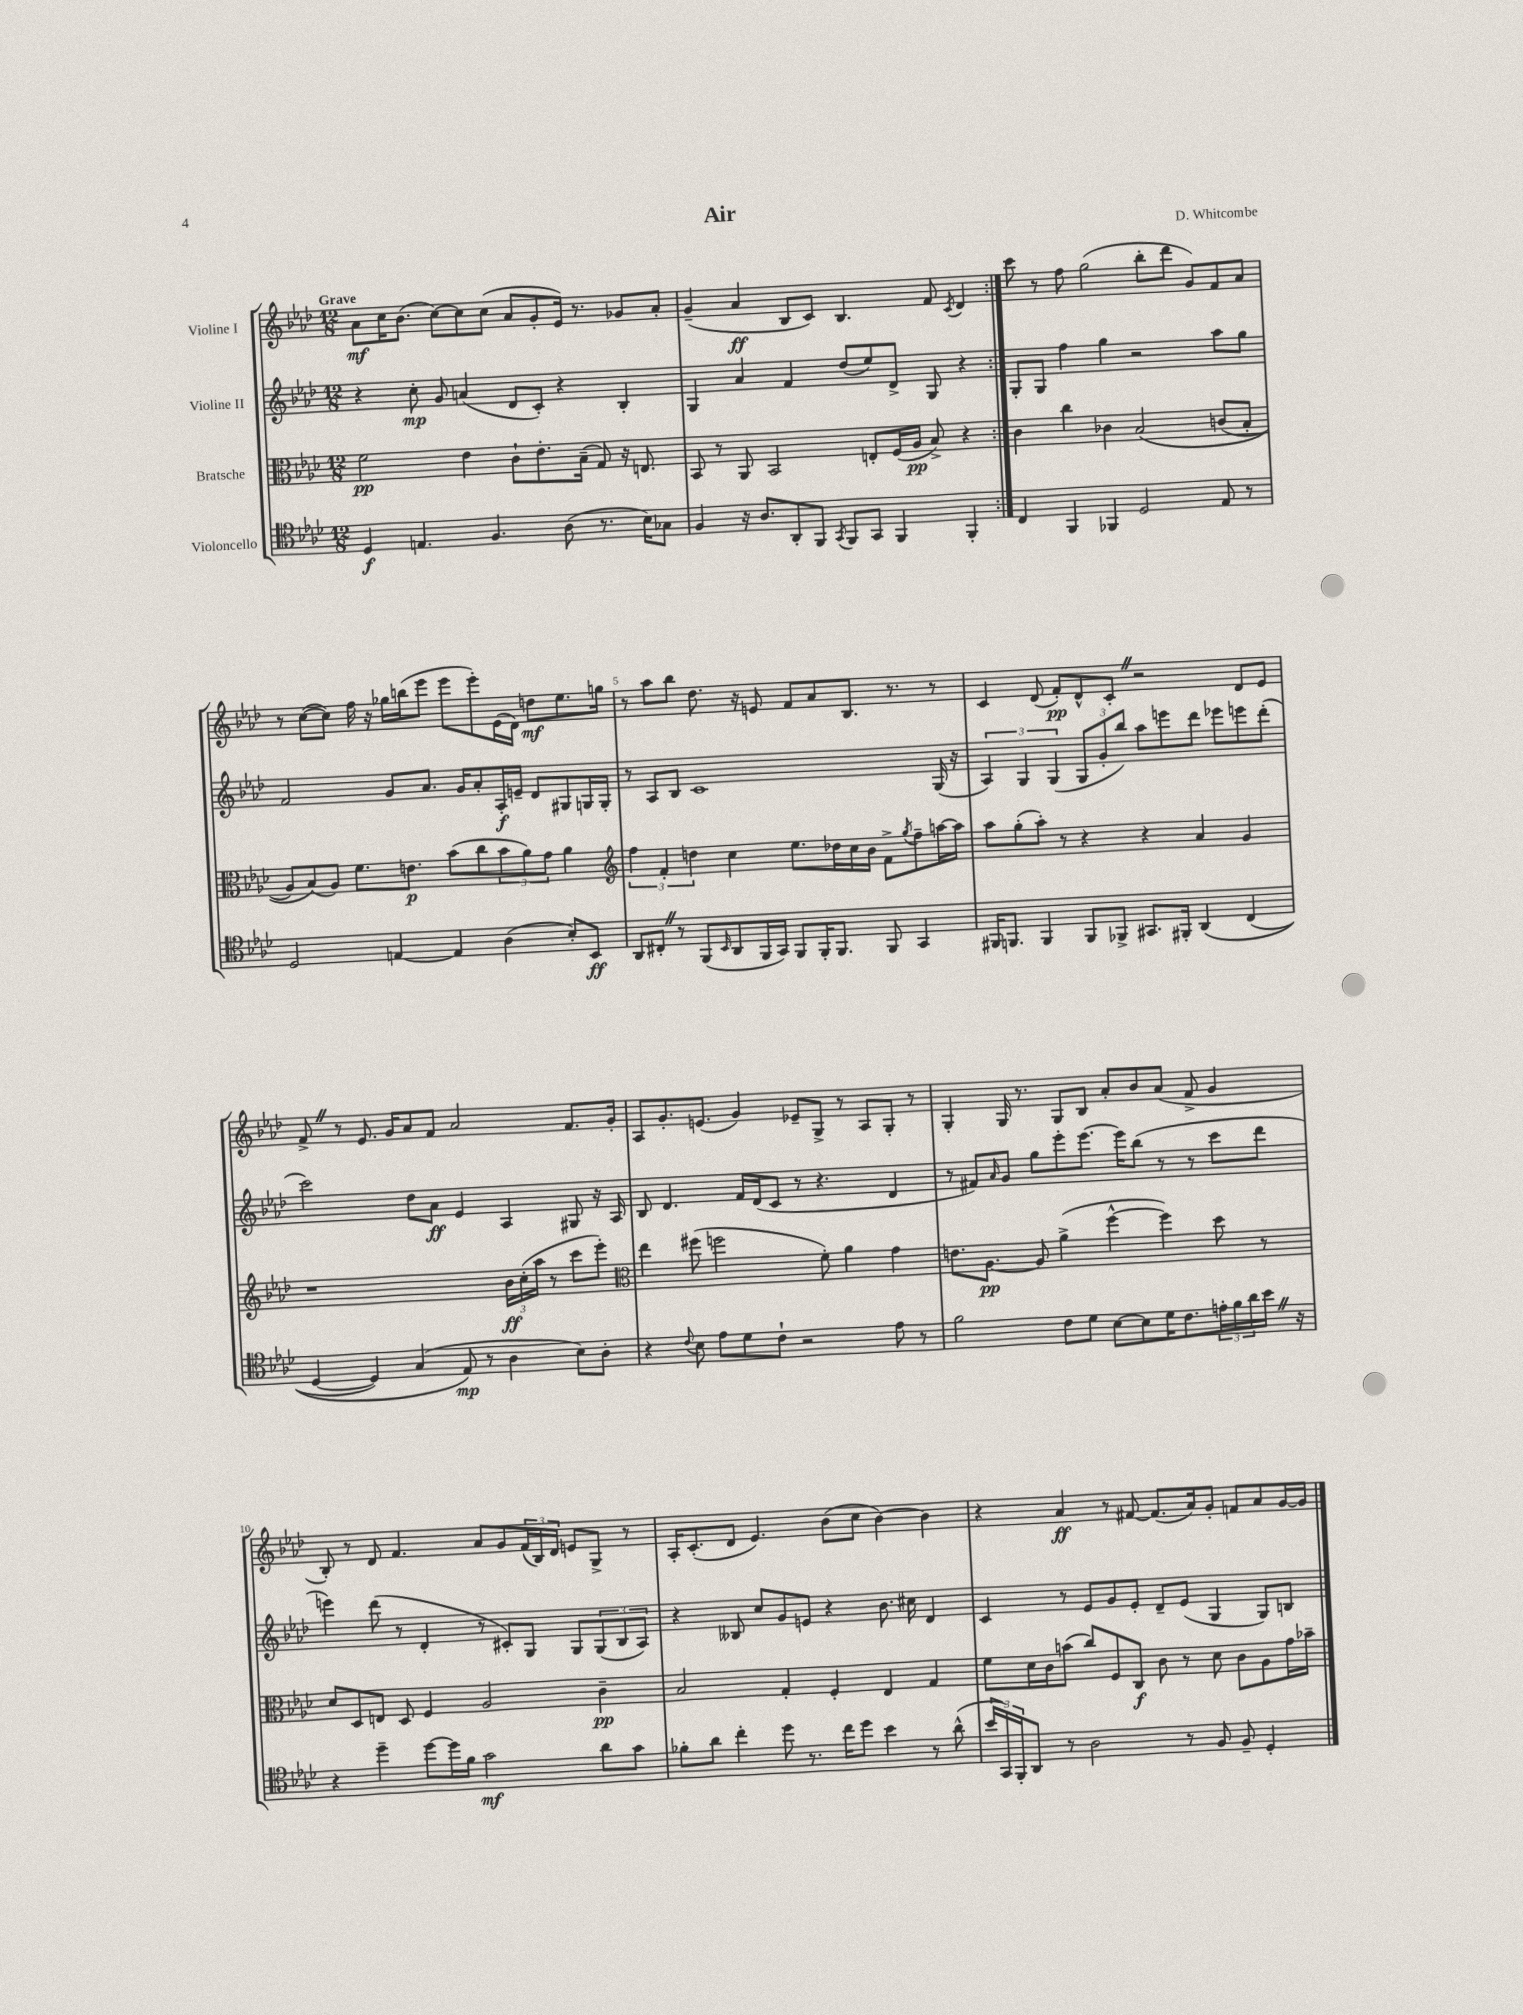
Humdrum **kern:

**kern	**dynam	**kern	**dynam	**kern	**dynam	**kern	**dynam
*part4	*part4	*part3	*part3	*part2	*part2	*part1	*part1
*staff4	*staff4	*staff3	*staff3	*staff2	*staff2	*staff1	*staff1
*I"Violoncello	*	*I"Bratsche	*	*I"Violine II	*	*I"Violine I	*
*clefC4	*	*clefC3	*	*clefG2	*	*clefG2	*
*k[b-e-a-d-]	*	*k[b-e-a-d-]	*	*k[b-e-a-d-]	*	*k[b-e-a-d-]	*
*M12/8	*	*M12/8	*	*M12/8	*	*M12/8	*
=1	=1	=1	=1	=1	=1	=1	=1
!	!	!	!	!	!	!LO:TX:a:B:t=Grave	!
4D-/	f	2f\	pp	4r	.	8a-\L	mf
.	.	.	.	.	.	16cc\K	.
.	.	.	.	.	.	(8.b-\J	.
4.En/	.	.	.	8cc'\	mp	.	.
.	.	.	.	8g/	.	[8cc\L)	.
.	.	4e-\	.	(4an/	.	8cc\]	.
4.F/	.	.	.	.	.	(8cc\J	.
.	.	8c`\L	.	8d-/L	.	8a-/L	.
.	.	8.e-'\	.	8c'/J)	.	8g'/	.
(8A-\	.	.	.	4r	.	16e-/Jk)	.
.	.	(16B-~\Jk	.	.	.	8.r	.
8.r	.	8G/)	.	.	.	.	.
.	.	16r	.	4B-'/	.	8g-X/L	.
16B-\KL)	.	8.En/	.	.	.	.	.
8G-X\J	.	.	.	.	.	8a-'/J	.
=2	=2	=2	=2	=2	=2	=2	=2
4F/	.	8BB-/	.	4G/	.	(4g~/	.
.	.	8r	.	.	.	.	.
16r	.	8AA-/	.	4a-/	.	4a-/	ff
8.A-/L	.	.	.	.	.	.	.
.	.	2BB-/	.	.	.	.	.
8AA-'/	.	.	.	4f/	.	8B-/L	.
8FF/J	.	.	.	.	.	8c/J)	.
8qGG/	.	.	.	.	.	.	.
8FF/L	.	.	.	(8dd-/L	.	4.B-/	.
8GG/J	.	8En'/L	.	8ee-/)	.	.	.
4FF/	.	(16F/L	.	8d-^/J	.	.	.
.	.	16A-/JJ	pp	.	.	.	.
.	.	8B-^/)	.	8G/	.	8f/	.
.	.	.	.	.	.	8qc/	.
4FF'/	.	4r	.	4r	.	4d-/	.
=3:|!	=3:|!	=3:|!	=3:|!	=3:|!	=3:|!	=3:|!	=3:|!
4C/	.	4c\	.	8G'/L	.	8ccc\	.
.	.	.	.	8G/J	.	8r	.
4FF/	.	4cc\	.	4ff\	.	8ff\	.
.	.	.	.	.	.	(2gg\	.
4FF-X/	.	4c-X\	.	4gg\	.	.	.
2D-/	.	(2B-/	.	2r	.	.	.
.	.	.	.	.	.	8bb-'\L	.
.	.	.	.	.	.	8ddd-\J	.
.	.	.	.	.	.	8g/L)	.
8E-/	.	(8cn/L	.	8aa-\L	.	8f/	.
8r	.	8B-'/J	.	8gg\J	.	8a-/J	.
!!LO:LB:g=z
=4	=4	=4	=4	=4	=4	=4	=4
2D-/	.	8A-/L)	.	2f/	.	8r	.
.	.	(8B-/)	.	.	.	([8cc\L	.
.	.	8A-/J)	.	.	.	8cc\J])	.
.	.	8.f\L	.	.	.	16ff\	.
.	.	.	.	.	.	16r	.
[4En/	.	.	.	8g/L	.	16gg-X\LL	.
.	.	8.en\J	p	.	.	(16bbn\J	.
.	.	.	.	8.a-/J	.	8eee-\J	.
4E/]	.	(8b-\L	.	.	.	8eee-\L	.
.	.	.	.	16g/KL	.	.	.
.	.	8cc\	.	8a-'/	.	8eee-'\)	.
(4A-\	.	12b-\	.	16A-'/L	f	(16e-\L	.
.	.	.	.	16en~/JJ	.	16d-\JJ)	.
.	.	12a-\)	.	.	.	.	.
.	.	.	.	8d-/L	.	8ddn\L	mf
.	.	12g\J	.	.	.	.	.
8B-'/L)	.	4a-\	.	8G#X/	.	8.ee-\	.
8BB-/J	ff	.	.	16Gn/L	.	.	.
.	.	.	.	16G'/JJ	.	16ggn\Jk	.
=5	=5	=5	=5	=5	=5	=5	=5
*	*	*clefG2	*	*	*	*	*
8AA-/L	.	6ff\	.	8r	.	8r	.
8C#X'Z/J	.	.	.	8A-/L	.	8aa-\L	.
.	.	6f'/	.	.	.	.	.
8r	.	.	.	8B-/J	.	8bb-\J	.
.	.	6ddn\	.	.	.	.	.
(8FF/L	.	.	.	1c	.	8.dd-\	.
16qqBB-/	.	.	.	.	.	.	.
8AA-/	.	4cc\	.	.	.	.	.
.	.	.	.	.	.	16r	.
16FF/L	.	.	.	.	.	8en/	.
16GG/JJ)	.	.	.	.	.	.	.
8FF/L	.	8.ee-\L	.	.	.	8f/L	.
16FF'/K	.	.	.	.	.	8a-/	.
8.FF/J	.	16dd-X\L	.	.	.	.	.
.	.	16cc\	.	.	.	8.B-/J	.
.	.	16b-\JJ	.	.	.	.	.
8FF/	.	8f^\L	.	.	.	.	.
.	.	.	.	.	.	8.r	.
.	.	8qgg/	.	.	.	.	.
4GG/	.	8ff~\	.	.	.	.	.
.	.	[16aan\L	.	(16G/	.	8r	.
.	.	16aa\JJ]	.	16r	.	.	.
=6	=6	=6	=6	=6	=6	=6	=6
16FF#X/KL	.	8aa-\L	.	6A-/)	.	4c/	.
8.FFn/J	.	.	.	.	.	.	.
.	.	(8gg'\	.	.	.	.	.
.	.	.	.	6G/	.	.	.
4FF/	.	8aa-'\J)	.	.	.	(8d-/	.
.	.	.	.	(6G/	.	.	.
.	.	8r	.	.	.	8f'/L)	pp
8FF/L	.	4r	.	12G/L	.	8d-^^/	.
.	.	.	.	12g'/	.	.	.
8FF-X^/J	.	.	.	.	.	8c'Z/J	.
.	.	.	.	12bb-/J)	.	.	.
8.GG#X/L	.	4r	.	8aa-\L	.	2r	.
.	.	.	.	8eeen\	.	.	.
16FF#X'/Jk	.	.	.	.	.	.	.
(4AA-/	.	4a-/	.	8ddd-\J	.	.	.
.	.	.	.	8eee-X\L	.	.	.
(4C/	.	4g/	.	8eeen\	.	8d-/L	.
.	.	.	.	(8ddd-'\J	.	8e-/J	.
!!LO:LB:g=z
=7	=7	=7	=7	=7	=7	=7	=7
[4D-/	.	1r	.	2ccc\)	.	8f^Z/	.
.	.	.	.	.	.	8r	.
4D-/])	.	.	.	.	.	8.e-/	.
.	.	.	.	.	.	16g/KL	.
(4G/	.	.	.	8dd-\L	.	8a-/	.
.	.	.	.	8a-\J	ff	8f/J	.
8E-/)	mp	.	.	4e-/	.	2a-/	.
8r	.	.	.	.	.	.	.
4A-\	.	24b-\LL	ff	4A-/	.	.	.
.	.	(24cc'\	.	.	.	.	.
.	.	24aa-\JJ	.	.	.	.	.
.	.	8r	.	.	.	.	.
8B-\L)	.	8ccc\L	.	8G#X/	.	8.f/L	.
8A-'\J	.	8eee-'\J)	.	16r	.	.	.
.	.	.	.	16A-/	.	16g'/Jk	.
=8	=8	=8	=8	=8	=8	=8	=8
*	*	*clefC3	*	*	*	*	*
4r	.	4ee-\	.	8B-/	.	8A-/L	.
.	.	.	.	4.d-/	.	8.g'/	.
8qqc/	.	.	.	.	.	.	.
8B-\	.	(8ff#X\	.	.	.	.	.
.	.	.	.	.	.	(8.en/J	.
8e-\L	.	2ffn\	.	.	.	.	.
8d-\	.	.	.	16f/LL	.	4g/)	.
.	.	.	.	(16d-/J	.	.	.
8c`\J	.	.	.	8c/J	.	.	.
2r	.	.	.	8r	.	8e-X~/L	.
.	.	8f'\)	.	4.r	.	8G^/J	.
.	.	4a-\	.	.	.	8r	.
.	.	.	.	.	.	8A-/L	.
8e-\	.	4g\	.	4d-/	.	8G'/J	.
8r	.	.	.	.	.	8r	.
=9	=9	=9	=9	=9	=9	=9	=9
2f\	.	8.en\L	.	8r	.	4G'/	.
.	.	.	.	8f#X/L)	.	.	.
.	.	[8.A-\J	pp	.	.	.	.
.	.	.	.	16qqa-/	.	.	.
.	.	.	.	8g/J	.	16G/	.
.	.	.	.	.	.	8.r	.
.	.	8A-/]	.	8gg\L	.	.	.
8c\L	.	(4a-^\	.	8eee-'\	.	8G/L	.
8d-\J	.	.	.	[8.eee-\J	.	8B-/J	.
[8B-\L	.	[4ff^^\	.	.	.	8a-'/L	.
.	.	.	.	16eee-\KL]	.	.	.
8B-\]	.	.	.	(8bb-\J	.	8b-/	.
16d-\K	.	4ff\])	.	8r	.	(8a-/J	.
8.c\	.	.	.	.	.	.	.
.	.	.	.	8r	.	8f^/	.
24en'\L	.	8dd-\	.	8ccc\L	.	4g/	.
24f\	.	.	.	.	.	.	.
24a-\	.	.	.	.	.	.	.
16b-Z\JJ	.	8r	.	8ddd-\J	.	.	.
16r	.	.	.	.	.	.	.
!!LO:LB:g=z
=10	=10	=10	=10	=10	=10	=10	=10
4r	.	8d-/L	.	4eeen\)	.	8B-'/)	.
.	.	8D-/	.	.	.	8r	.
4dd-~\	.	8En/J	.	(8ddd-\	.	8d-/	.
.	.	8D-/	.	8r	.	4.f/	.
[8dd-\L	.	4F/	.	4d-'/	.	.	.
16dd-\L]	.	.	.	.	.	.	.
16f\JJ	.	.	.	.	.	.	.
2g\	mf	2A-/	.	8r	.	8a-/L	.
.	.	.	.	8c#X'/L)	.	8g/	.
.	.	.	.	8G/J	.	(24f/L	.
.	.	.	.	.	.	24B-/)	.
.	.	.	.	.	.	24d-/JJ	.
.	.	.	.	8G/L	.	8en/L	.
8a-\L	.	4c~\	pp	(12G/	.	8G^/J	.
.	.	.	.	12B-/	.	.	.
8g\J	.	.	.	.	.	8r	.
.	.	.	.	12A-/J)	.	.	.
=11	=11	=11	=11	=11	=11	=11	=11
8f-X'\L	.	2B-/	.	4r	.	16A-'/KL	.
.	.	.	.	.	.	(8.c'/	.
8a-\J	.	.	.	.	.	.	.
4cc'\	.	.	.	8B--X/	.	8d-/J	.
.	.	.	.	8cc/L	.	4.e-/)	.
8dd-\	.	4G'/	.	8g/	.	.	.
8.r	.	.	.	8en/J	.	.	.
.	.	4F'/	.	4r	.	(8b-\L	.
16cc\KL	.	.	.	.	.	.	.
8dd-\J	.	.	.	.	.	8cc\J	.
4b-\	.	4E-/	.	8.b-\	.	[4b-\)	.
.	.	.	.	16cc#X\	.	.	.
8r	.	4G/	.	4d-/	.	4b-\]	.
(8a-^^\	.	.	.	.	.	.	.
=12	=12	=12	=12	=12	=12	=12	=12
24b-/LL	.	8f\L	.	4c/	.	4r	.
24GG/)	.	.	.	.	.	.	.
24FF'/J	.	.	.	.	.	.	.
8AA-/J	.	16d-\L	.	.	.	.	.
.	.	16c\J	.	.	.	.	.
8r	.	(8bn\J	.	8r	.	4a-/	ff
2A-\	.	8cc/L)	.	8e-/L	.	.	.
.	.	8F/	.	8g/	.	8r	.
.	.	8C/J	f	8e-'/J	.	[8f#X/	.
.	.	8c\	.	8d-~/L	.	(8.f#/L]	.
8r	.	8r	.	(8e-/J	.	.	.
.	.	.	.	.	.	16a-/k)	.
8F/	.	8d-\	.	4G/	.	8g'/J	.
8F~/	.	8c\L	.	.	.	8fn/L	.
4D-'/	.	8A-\	.	8G/L)	.	8a-/	.
.	.	16g\L	.	8Bn/J	.	[16g/L	.
.	.	16b-X~\JJ	.	.	.	16g/JJ]	.
==	==	==	==	==	==	==	==
*-	*-	*-	*-	*-	*-	*-	*-
